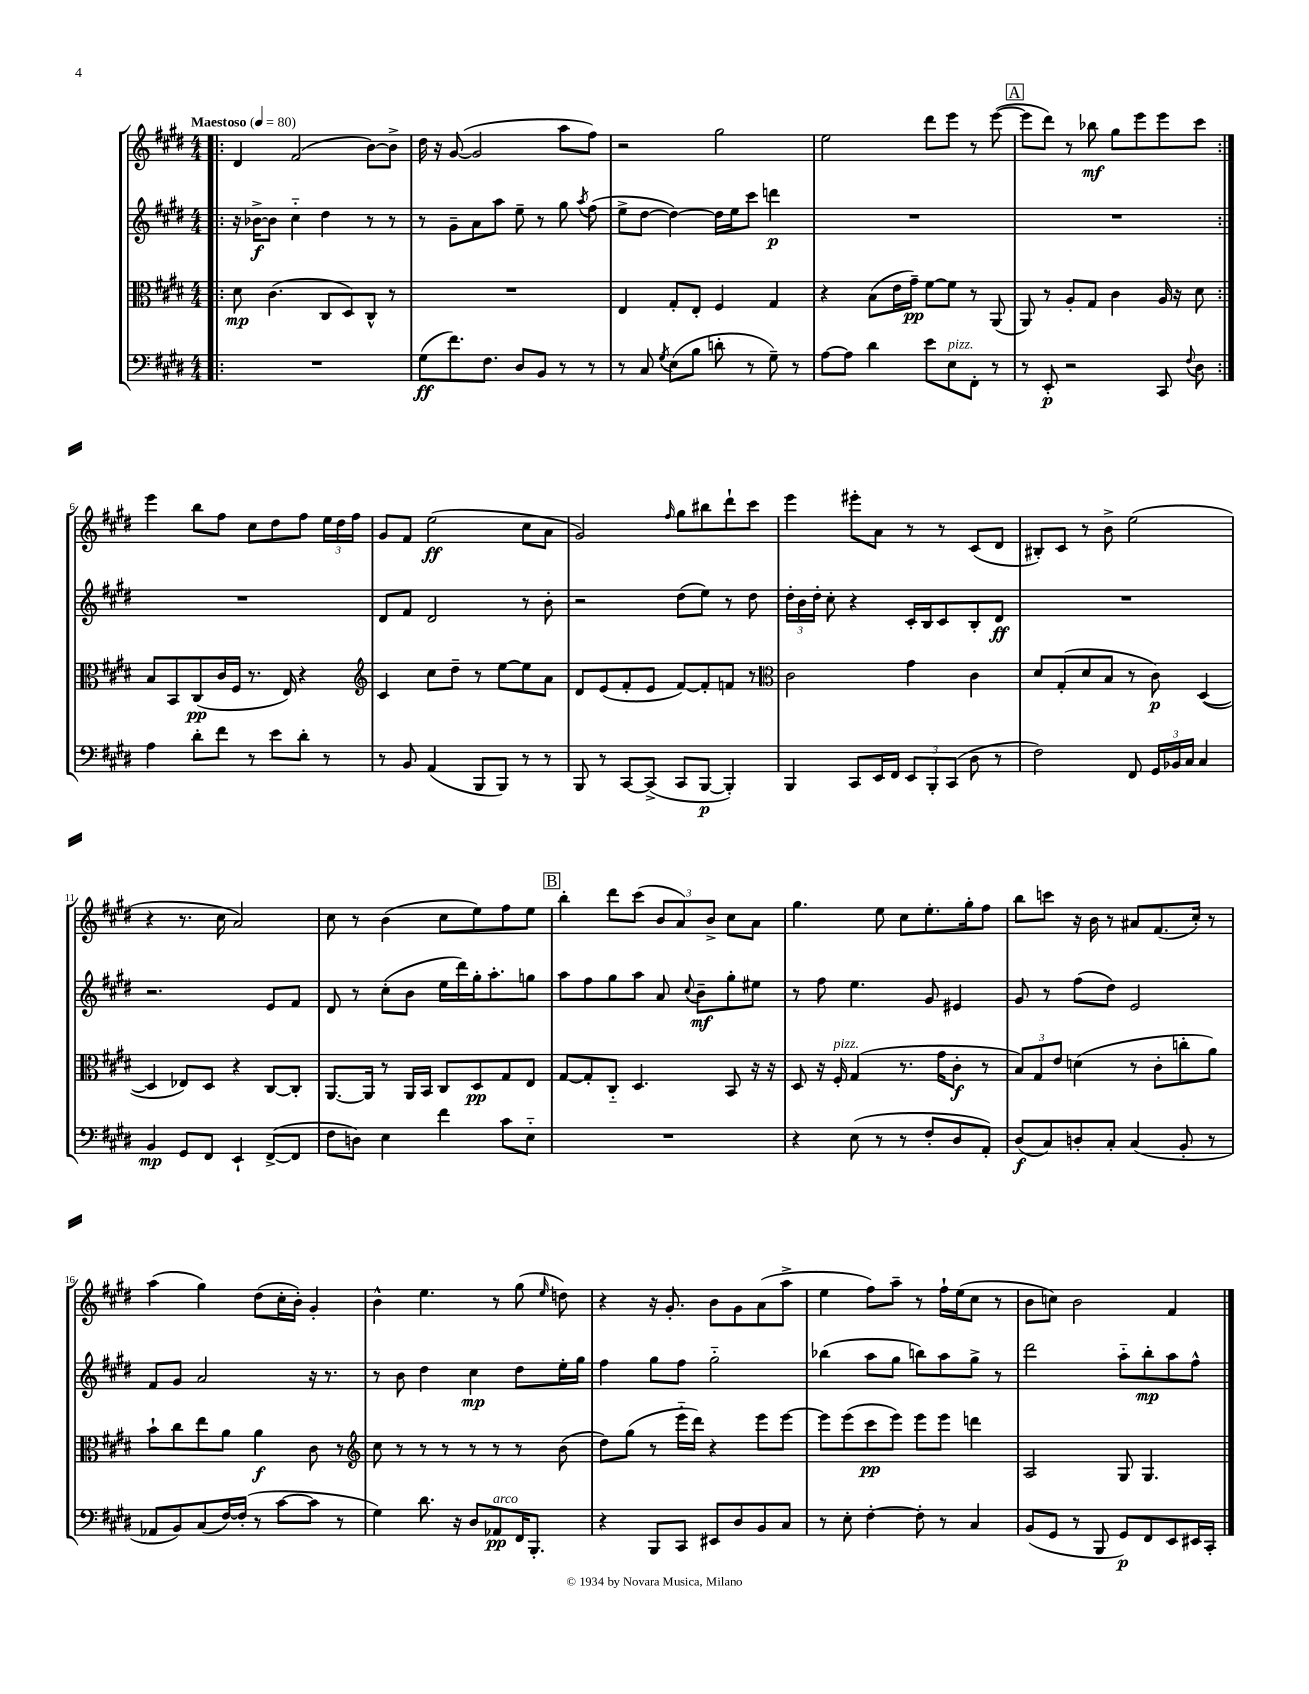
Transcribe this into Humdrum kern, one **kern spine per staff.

**kern	**kern	**kern	**kern
*staff4	*staff3	*staff2	*staff1
*clefF4	*clefC3	*clefG2	*clefG2
*k[f#c#g#d#]	*k[f#c#g#d#]	*k[f#c#g#d#]	*k[f#c#g#d#]
*M4/4	*M4/4	*M4/4	*M4/4
*MM80	*MM80	*MM80	*MM80
=!|:	=!|:	=!|:	=!|:
1r	8d#\	16r	4d#/
.	.	[16b-^\LK	.
.	(4.c#\	8b-\]J	.
.	.	4cc#'~\	(2f#/
.	8C#/L	4dd#\	.
.	8D#/)	.	.
.	8C#^^/J	8r	[8b\L)
.	8r	8r	8b^\]J
=	=	=	=
(8G#\L	1r	8r	16dd#\
.	.	.	16r
8.f#\)	.	8g#~\L	([8g#/
.	.	8a\	2g#/]
8.F#\J	.	.	.
.	.	8aa\J	.
8D#/L	.	8ee~\	.
8BB/J	.	8r	.
8r	.	8gg#\	8aa\L
.	.	8qaa/	.
8r	.	(8ff#\	8ff#\J)
=	=	=	=
8r	4E/	8ee^\L	2r
8C#/	.	[8dd#\J	.
8qG#/	.	.	.
(8E\L	8G#'/L	4dd#\_)	.
8B\J	8E'/J	.	.
8d'\	4F#/	16dd#\]LL	2gg#\
.	.	16ee\J	.
8r	.	8ccc#\J	.
8G#~\)	4G#/	4ddd\	.
8r	.	.	.
=	=	=	=
[8A\L	4r	1r	2ee\
8A\]J	.	.	.
4d#\	(8B\L	.	.
.	16e\L	.	.
.	16g#~\JJ)	.	.
8e\L	[8f#\L	.	8ddd#\L
8E\	8f#\]J	.	8eee\J
8FF#'\J	8r	.	8r
8r	(8AA/	.	([8eee\
=	=	=	=
8r	8AA/)	1r	8eee\]L
8EE'/	8r	.	8ddd#\J)
2r	8A'/L	.	8r
.	8G#/J	.	8bb-\
.	4c#\	.	8gg#\L
.	.	.	8eee\
8CC#/	16A/	.	8eee\
.	16r	.	.
8qqF#/	.	.	.
8D#\	8d#\	.	8ccc#\J
=:|!	=:|!	=:|!	=:|!
4A\	8B/L	1r	4eee\
.	8BB/	.	.
8d#'\L	(8C#/	.	8bb\L
8f#\J	16c#/L	.	8ff#\J
.	16F#/JJ	.	.
8r	8.r	.	8cc#\L
8e\L	.	.	8dd#\
.	16E/)	.	.
8d#'\J	4r	.	8ff#\J
8r	.	.	24ee\LL
.	.	.	24dd#\
.	.	.	24ff#\JJ
=	=	=	=
*	*clefG2	*	*
8r	4c#/	8d#/L	8g#/L
8BB/	.	8f#/J	8f#/J
(4AA/	8cc#\L	2d#/	(2ee\
.	8dd#~\J	.	.
8BBB/L	8r	.	.
8BBB/J)	[8ee\L	.	.
8r	8ee\]	8r	8cc#\L
8r	8a\J	8b'\	8a\J
=	=	=	=
8BBB/	8d#/L	2r	2g#/)
8r	(8e/	.	.
[8CC#/L	8f#'/	.	.
(8CC#^/]J	8e/J	.	.
.	.	.	16qqff#/
8CC#/L	[8f#/L)	(8dd#\L	8gg#\L
[8BBB/J	8f#'/]	8ee\J)	8bb#\
4BBB'/])	8f/J	8r	8ddd#`\
.	8r	8dd#\	8ccc#\J
=	=	=	=
*	*clefC3	*	*
4BBB/	2c#\	24dd#'\LL	4eee\
.	.	24b\	.
.	.	24dd#'\JJ	.
.	.	8cc#'\	.
8CC#/L	.	4r	8eee#'\L
16EE/L	.	.	8a\J
16FF#/JJ	.	.	.
12EE/L	4g#\	16c#'/LL	8r
.	.	16B/J	.
12BBB'/	.	.	.
.	.	8c#/	8r
(12CC#/J	.	.	.
8D#\	4c#\	8B'/	(8c#/L
8r	.	8d#/J	8d#/J
=	=	=	=
2F#\)	8d#/L	1r	8B#'/L)
.	(8G#'/	.	8c#/J
.	8d#/	.	8r
.	8B/J	.	8b^\
8FF#/	8r	.	(2ee\
24GG#/LL	8c#\)	.	.
24BB-/	.	.	.
24C#/JJ	.	.	.
4C#/	([4D#/	.	.
=	=	=	=
4BB/	4D#/]	2.r	4r
8GG#/L	8E-/L)	.	8.r
8FF#/J	8D#/J	.	.
.	.	.	16cc#\
4EE`/	4r	.	2a/)
([8FF#^/L	[8C#/L	8e/L	.
8FF#/]J	8C#'/]J	8f#/J	.
=	=	=	=
8F#\L	[8.AA/L	8d#/	8cc#\
8D\J)	.	8r	8r
.	16AA/]Jk	.	.
4E\	8r	(8cc#'\L	(4b\
.	16AA/LL	8b\J	.
.	16BB/JJ	.	.
4f#\	8C#/L	16ee\LL	8cc#\L
.	.	16ddd#\)	.
.	8D#/	16gg#'\J	8ee\)
.	.	8.aa'\	.
8c#\L	8G#/	.	8ff#\
8E'~\J	8E/J	8gg\J	8ee\J
=	=	=	=
1r	[8G#/L	8aa\L	4bb'\
.	8G#'/]	8ff#\	.
.	8C#'~/J	8gg#\	8ddd#\L
.	4.D#/	8aa\J	(8ccc#\J
.	.	8a/	12b/L
.	.	.	12a/)
.	.	8qqcc#/	.
.	.	8b~\L	.
.	.	.	12b^/J
.	8BB/	8gg#'\	8cc#\L
.	16r	8ee#\J	8a\J
.	16r	.	.
=	=	=	=
4r	8D#/	8r	4.gg#\
.	16r	8ff#\	.
.	16F#'/	.	.
(8E\	(4G#/	4.ee\	.
8r	.	.	8ee\
8r	8.r	.	8cc#\L
8F#'/L	.	8g#/	8.ee'\
.	16g#\LK	.	.
8D#/	8c#'\J	4e#/	.
.	.	.	16gg#'\k
8AA'/J)	8r	.	8ff#\J
=	=	=	=
(8D#/L	12B/L)	8g#/	8bb\L
.	12G#/	.	.
8C#/)	.	8r	8ccc\J
.	12e/J	.	.
8D'/	(4d\	(8ff#\L	16r
.	.	.	16b\
8C#'/J	.	8dd#\J)	8r
(4C#/	8r	2e/	8a#/L
.	8c#'\L	.	(8.f#/
8BB'/	8cc'\	.	.
.	.	.	16cc#'/Jk)
8r	8a\J)	.	8r
=	=	=	=
8AA-/L	8b`\L	8f#/L	(4aa\
8BB/)	8cc#\	8g#/J	.
(8C#/	8ee\	2a/	4gg#\)
[16F#/L)	8a\J	.	.
(16F#'/]JJ	.	.	.
8r	4a\	.	(8dd#\L
[8c#\L	.	.	16cc#'\L
.	.	.	16b'\JJ)
8c#\]J	8c#\	16r	4g#'/
.	.	8.r	.
8r	8r	.	.
=	=	=	=
*	*clefG2	*	*
4G#\)	8cc#\	8r	4b^^\
.	8r	8b\	.
8.d#\	8r	4dd#\	4.ee\
.	8r	.	.
16r	.	.	.
8D#/L	8r	4cc#\	.
8AA-/	8r	.	8r
16FF#/K	8r	8dd#\L	(8gg#\
8.BBB'/J	.	.	.
.	.	.	16qqee/
.	(8b\	16ee'\L	8dd\)
.	.	16gg#\JJ	.
=	=	=	=
4r	8dd#\L)	4ff#\	4r
.	(8gg#\J	.	.
8BBB/L	8r	8gg#\L	16r
.	.	.	8.g#'/
8CC#/J	16eee'~\LL	8ff#\J	.
.	16ddd#\JJ)	.	.
8EE#/L	4r	2gg#'~\	8b\L
8D#/	.	.	8g#\
8BB/	8eee\L	.	(8a\
8C#/J	[8eee\J	.	8aa^\J
=	=	=	=
8r	8eee\]L	(4bb-\	4ee\
8E'\	(8eee\	.	.
[4F#'\	8ccc#\	8aa\L	8ff#\L)
.	8eee\J)	8gg#\J	8aa~\J
8F#'\]	8eee\L	8bb\L)	8r
8r	8eee\J	8aa\	16ff#`\LL
.	.	.	(16ee\J
4C#/	4ddd\	8gg#^\J	8cc#\J
.	.	8r	8r
=	=	=	=
(8BB/L	2A/	2ddd#\	8b\L
8GG#/J	.	.	8cc\J)
8r	.	.	2b\
8BBB/	.	.	.
8GG#/L)	8G#/	8aa'~\L	.
8FF#/	4.G#/	8bb'\	.
8EE/	.	8aa\	4f#/
16EE#/L	.	8ff#^^\J	.
16CC#'/JJ	.	.	.
==	==	==	==
*-	*-	*-	*-
